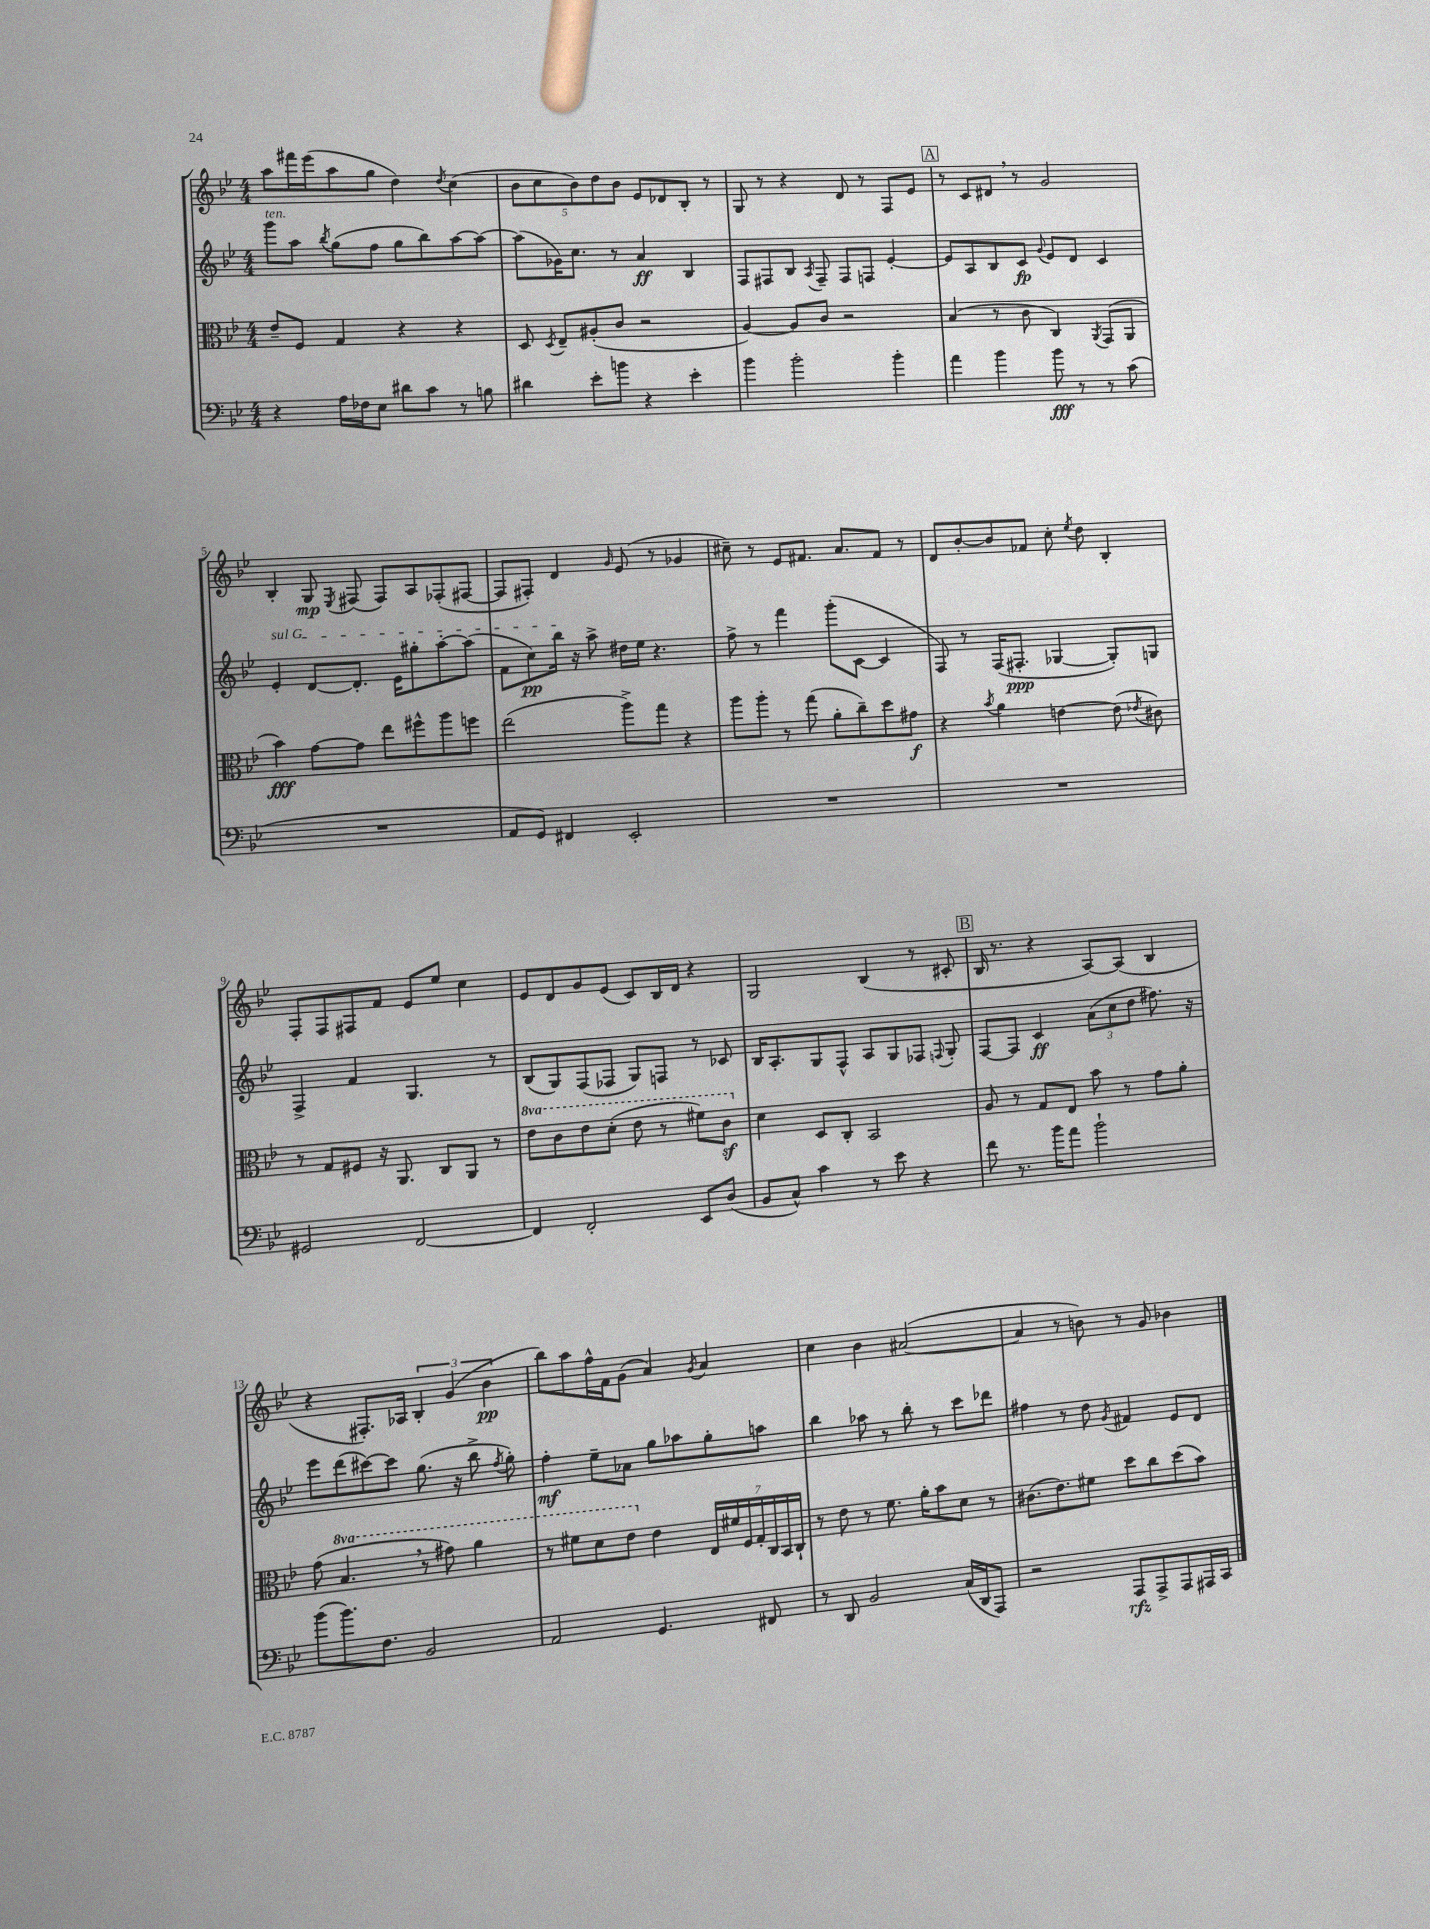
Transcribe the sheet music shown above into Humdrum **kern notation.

**kern	**dynam	**kern	**dynam	**kern	**dynam	**kern	**dynam
*part4	*part4	*part3	*part3	*part2	*part2	*part1	*part1
*staff4	*staff4	*staff3	*staff3	*staff2	*staff2	*staff1	*staff1
*clefF4	*	*clefC3	*	*clefG2	*	*clefG2	*
*k[b-e-]	*	*k[b-e-]	*	*k[b-e-]	*	*k[b-e-]	*
*M4/4	*	*M4/4	*	*M4/4	*	*M4/4	*
=1	=1	=1	=1	=1	=1	=1	=1
!	!	!	!	!LO:TX:a:i:t=ten.	!	!	!
4r	.	8e-~/L	.	8ggg\L	.	8aa\L	.
.	.	8F/J	.	8aa\J	.	16fff#X\L	.
.	.	.	.	.	.	(16eee-\J	.
.	.	.	.	8qbb-/	.	.	.
16A\LL	.	4G/	.	(8gg\L	.	8aa\	.
16F-X\J	.	.	.	.	.	.	.
8E-\J	.	.	.	8ff\J	.	8gg\J	.
8d#X\L	.	4r	.	8gg\L	.	4dd\)	.
8c\J	.	.	.	8bb-\)	.	.	.
.	.	.	.	.	.	8qdd/	.
8r	.	4r	.	[8aa\	.	(4cc\	.
8Bn\	.	.	.	8aa\J_	.	.	.
=2	=2	=2	=2	=2	=2	=2	=2
4d#X\	.	8D/	.	(8aa\L]	.	10b-\L	.
.	.	.	.	.	.	10cc\	.
.	.	8qD/	.	.	.	.	.
.	.	8E-~/L	.	16g-X\K)	.	.	.
.	.	.	.	8.cc\J	.	.	.
.	.	.	.	.	.	10b-\)	.
8e-'\L	.	(8A#X'/	.	.	.	.	.
.	.	.	.	.	.	10dd\	.
8bn\J	.	8c/J	.	8r	.	.	.
.	.	.	.	.	.	10b-\J	.
4r	.	2r	.	4a/	ff	8e-/L	.
.	.	.	.	.	.	8d-X/	.
4e-'\	.	.	.	4B-/	.	8B-'/J	.
.	.	.	.	.	.	8r	.
=3	=3	=3	=3	=3	=3	=3	=3
4b-\	.	[4A/)	.	8F/L	.	8G/	.
.	.	.	.	8F#X/	.	8r	.
2b-'\	.	8A/L]	.	8B-/J	.	4r	.
.	.	.	.	8qA/	.	.	.
.	.	8c/J	.	8F#~/	.	.	.
.	.	2r	.	8F#/L	.	8d/	.
.	.	.	.	8Fn/J	.	8r	.
4b-'\	.	.	.	[4e-'/	.	8F/L	.
.	.	.	.	.	.	8e-/J	.
!!LO:REH:place=s1:t=A
=4	=4	=4	=4	=4	=4	=4	=4
4a\	.	(4B-/	.	8e-/L]	.	8r	.
.	.	.	.	8A/	.	8c/L	.
4b-\	.	8r	.	8B-/	.	8d#X,/J	.
.	.	8c\	.	8c/J	fp	8r	.
.	.	.	.	8qqg/	.	.	.
8b-\	fff	4C/)	.	8e-/L	.	2g/	.
8r	.	.	.	8d/J	.	.	.
.	.	8qAA/	.	.	.	.	.
8r	.	(8GG/L	.	4c/	.	.	.
(8c\	.	8AA/J	.	.	.	.	.
!!LO:LB:g=z
=5	=5	=5	=5	=5	=5	=5	=5
!	!	!	!	!LO:TX:a:i:t=sul G	!	!	!
1r	.	4b-\)	fff	4e-'/	.	4B-'/	.
.	.	[8g\L	.	[8d/L	.	8G/	mp
.	.	.	.	.	.	8qE-/	.
.	.	8g\J]	.	8.d'/J]	.	(8F#X/	.
.	.	8ee-\L	.	.	.	8F#/L)	.
.	.	.	.	16e-\KL	.	.	.
.	.	8ff#X^^\	.	8gg#X'\	.	8A/	.
.	.	8aa\	.	[8aa'\	.	(8F-X'/	.
.	.	8ffn\J	.	(8aa\J]	.	[8F#X/J	.
=6	=6	=6	=6	=6	=6	=6	=6
8AA/L	.	(2ee-\	.	8f\L	.	8F#/L]	.
8GG/J)	.	.	.	8cc\)	pp	8F#X'/J)	.
4FF#X/	.	.	.	16bb-\Jk	.	4d/	.
.	.	.	.	16r	.	.	.
.	.	.	.	8aa^\	.	.	.
.	.	.	.	.	.	16qqg/	.
2EE-'/	.	8aa^\L)	.	16dd#X\LL	.	(8e-/	.
.	.	.	.	16ee-\JJ	.	.	.
.	.	8gg\J	.	4.r	.	8r	.
.	.	4r	.	.	.	4g-X/	.
=7	=7	=7	=7	=7	=7	=7	=7
1r	.	8aa\L	.	8ff^\	.	8cc#X~\)	.
.	.	8aa'\J	.	8r	.	8r	.
.	.	8r	.	4fff\	.	8e-/L	.
.	.	(8gg\	.	.	.	8.f#X/J	.
.	.	8a'\L	.	(8ggg'\L	.	.	.
.	.	.	.	.	.	8.a/L	.
.	.	8cc~\)	.	[8c\J	.	.	.
.	.	8dd\	.	4c/]	.	8f#/J	.
.	.	8g#X\J	f	.	.	8r	.
=8	=8	=8	=8	=8	=8	=8	=8
1r	.	4r	.	8F/)	.	8d/L	.
.	.	.	.	8r	.	[8b-'/	.
.	.	8qb-/	.	.	.	.	.
.	.	4a\	.	(16F/KL	.	8b-/]	.
.	.	.	.	8.F#X'/J	ppp	.	.
.	.	.	.	.	.	8f-X/J	.
.	.	[4en\	.	[4G-X/	.	8cc'\	.
.	.	.	.	.	.	8qee-/	.
.	.	.	.	.	.	8dd\	.
.	.	(8e\]	.	8G-'/L])	.	4B-'/	.
.	.	8qe-X/	.	.	.	.	.
.	.	8c#X\)	.	8Gn/J	.	.	.
!!LO:LB:g=z
=9	=9	=9	=9	=9	=9	=9	=9
2GG#X/	.	8r	.	4F^/	.	8F'/L	.
.	.	8G/L	.	.	.	8F/	.
.	.	8F#X/J	.	4f/	.	8F#X/	.
.	.	16r	.	.	.	8f/J	.
.	.	8.AA/	.	.	.	.	.
[2FF/	.	.	.	4.G/	.	8e-/L	.
.	.	8C/L	.	.	.	8ee-/J	.
.	.	8AA/J	.	.	.	4cc\	.
.	.	8r	.	8r	.	.	.
=10	=10	=10	=10	=10	=10	=10	=10
*	*	*8va	*	*	*	*	*
4FF/]	.	8ee-\L	.	(8B-/L	.	8e-/L	.
.	.	8cc\	.	8G/)	.	8d/	.
2FF'/	.	8ee-\	.	(8F/	.	8g/	.
.	.	(8dd'\J	.	8F-X/J	.	(8e-/J	.
.	.	8ee-\	.	8G/L)	.	8c/L)	.
.	.	8r	.	8Fn/J	.	16B-/L	.
.	.	.	.	.	.	16d/JJ	.
8EE-/L	.	8ff#X\L)	.	8r	.	4r	.
(8D/J	.	8ccz\J	.	8c-X/	.	.	.
=11	=11	=11	=11	=11	=11	=11	=11
*	*	*X8va	*	*	*	*	*
8BB-/L	.	4d\	.	16B-/KL	.	2G/	.
.	.	.	.	8.A'/	.	.	.
8C^^/J)	.	.	.	.	.	.	.
4c\	.	8D/L	.	8G/	.	.	.
.	.	8C'/J	.	8F^^/J	.	.	.
8r	.	2BB-/	.	8A/L	.	(4B-/	.
8e-\	.	.	.	8G/	.	.	.
4r	.	.	.	8F-X/J	.	8r	.
.	.	.	.	8qqFn/	.	.	.
.	.	.	.	8G'/	.	8c#X'/	.
!!LO:REH:place=s1:t=B
=12	=12	=12	=12	=12	=12	=12	=12
8f\	.	8A/	.	[8F/L	.	16B-/	.
.	.	.	.	.	.	8.r	.
8.r	.	8r	.	8F/J]	.	.	.
.	.	8G/L	.	4c/	ff	4r	.
16b-\KL	.	.	.	.	.	.	.
8a\J	.	8E-/J	.	.	.	.	.
2b-`\	.	8b-\	.	(12a\L	.	[8A/L)	.
.	.	.	.	12cc\	.	.	.
.	.	8r	.	.	.	(8A/J]	.
.	.	.	.	12dd\J	.	.	.
.	.	8g\L	.	8.ff#X\)	.	4B-/	.
.	.	8a'\J	.	.	.	.	.
.	.	.	.	16r	.	.	.
!!LO:LB:g=z
=13	=13	=13	=13	=13	=13	=13	=13
(8b-\L	.	(8g\	.	8eee-\L	.	4r	.
*	*	*8va	*	*	*	*	*
8.b-\)	.	4.b-,/	.	(8ddd\	.	.	.
.	.	.	.	[8ccc#X\)	.	8.F#X'/L)	.
8.F\J	.	.	.	.	.	.	.
.	.	.	.	8ccc#\J]	.	.	.
.	.	.	.	.	.	16A-X/Jk	.
2BB-/	.	8r	.	(8.gg\	.	6B-'/	.
.	.	8gg#X\)	.	.	.	.	.
.	.	.	.	.	.	(6g/	.
.	.	.	.	16r	.	.	.
.	.	4aa\	.	8bb-^\	.	.	.
.	.	.	.	.	.	6b-\	pp
.	.	.	.	8qff/	.	.	.
.	.	.	.	8gg'\)	.	.	.
=14	=14	=14	=14	=14	=14	=14	=14
2AA/	.	8r	.	4ff'\	mf	8bb-\L)	.
.	.	8ff#X\L	.	.	.	8aa\	.
.	.	8dd\	.	8ee-~\L	.	16ff^^\L	.
.	.	.	.	.	.	16f\J	.
.	.	8ee-\J	.	8a-X\J	.	(8g\J	.
*	*	*X8va	*	*	*	*	*
4.GG/	.	4e-\	.	8gg\L	.	4a/)	.
.	.	.	.	8aa-X\	.	.	.
.	.	.	.	.	.	8qg/	.
.	.	28E-/LL	.	8gg'\	.	4a/	.
.	.	28f#X/	.	.	.	.	.
.	.	28F/	.	.	.	.	.
.	.	28G'/	.	.	.	.	.
8FF#X/	.	.	.	8aan\J	.	.	.
.	.	28C/	.	.	.	.	.
.	.	28BB-/	.	.	.	.	.
.	.	28C`/JJ	.	.	.	.	.
=15	=15	=15	=15	=15	=15	=15	=15
8r	.	8r	.	4bb-\	.	4cc\	.
8DD/	.	8e-\	.	.	.	.	.
2BB-/	.	8r	.	8aa-X\	.	4b-\	.
.	.	8.f\	.	8r	.	.	.
.	.	.	.	8bb-'\	.	([2a#X/	.
.	.	16a'\KL	.	.	.	.	.
.	.	8b-\	.	8r	.	.	.
(16C/LL	.	8d\J	.	8ccc\L	.	.	.
16DD/J	.	.	.	.	.	.	.
8AAA/J)	.	8r	.	8ddd-X\J	.	.	.
=16	=16	=16	=16	=16	=16	=16	=16
2r	.	(8.c#X\L	.	4ff#X\	.	4a#/]	.
.	.	8.e-\)	.	.	.	.	.
.	.	.	.	8r	.	8r	.
.	.	8f#X\J	.	8dd\	.	8bn\)	.
.	.	.	.	8qg/	.	.	.
8AAA/L	rfz	8dd\L	.	4f#X/	.	8r	.
8AAA^/	.	8cc\	.	.	.	8g/	.
8AAA/	.	(8dd\	.	8e-/L	.	4b-X\	.
16AAA#X/L	.	8b-\J)	.	8d/J	.	.	.
16CC/JJ	.	.	.	.	.	.	.
==	==	==	==	==	==	==	==
*-	*-	*-	*-	*-	*-	*-	*-
